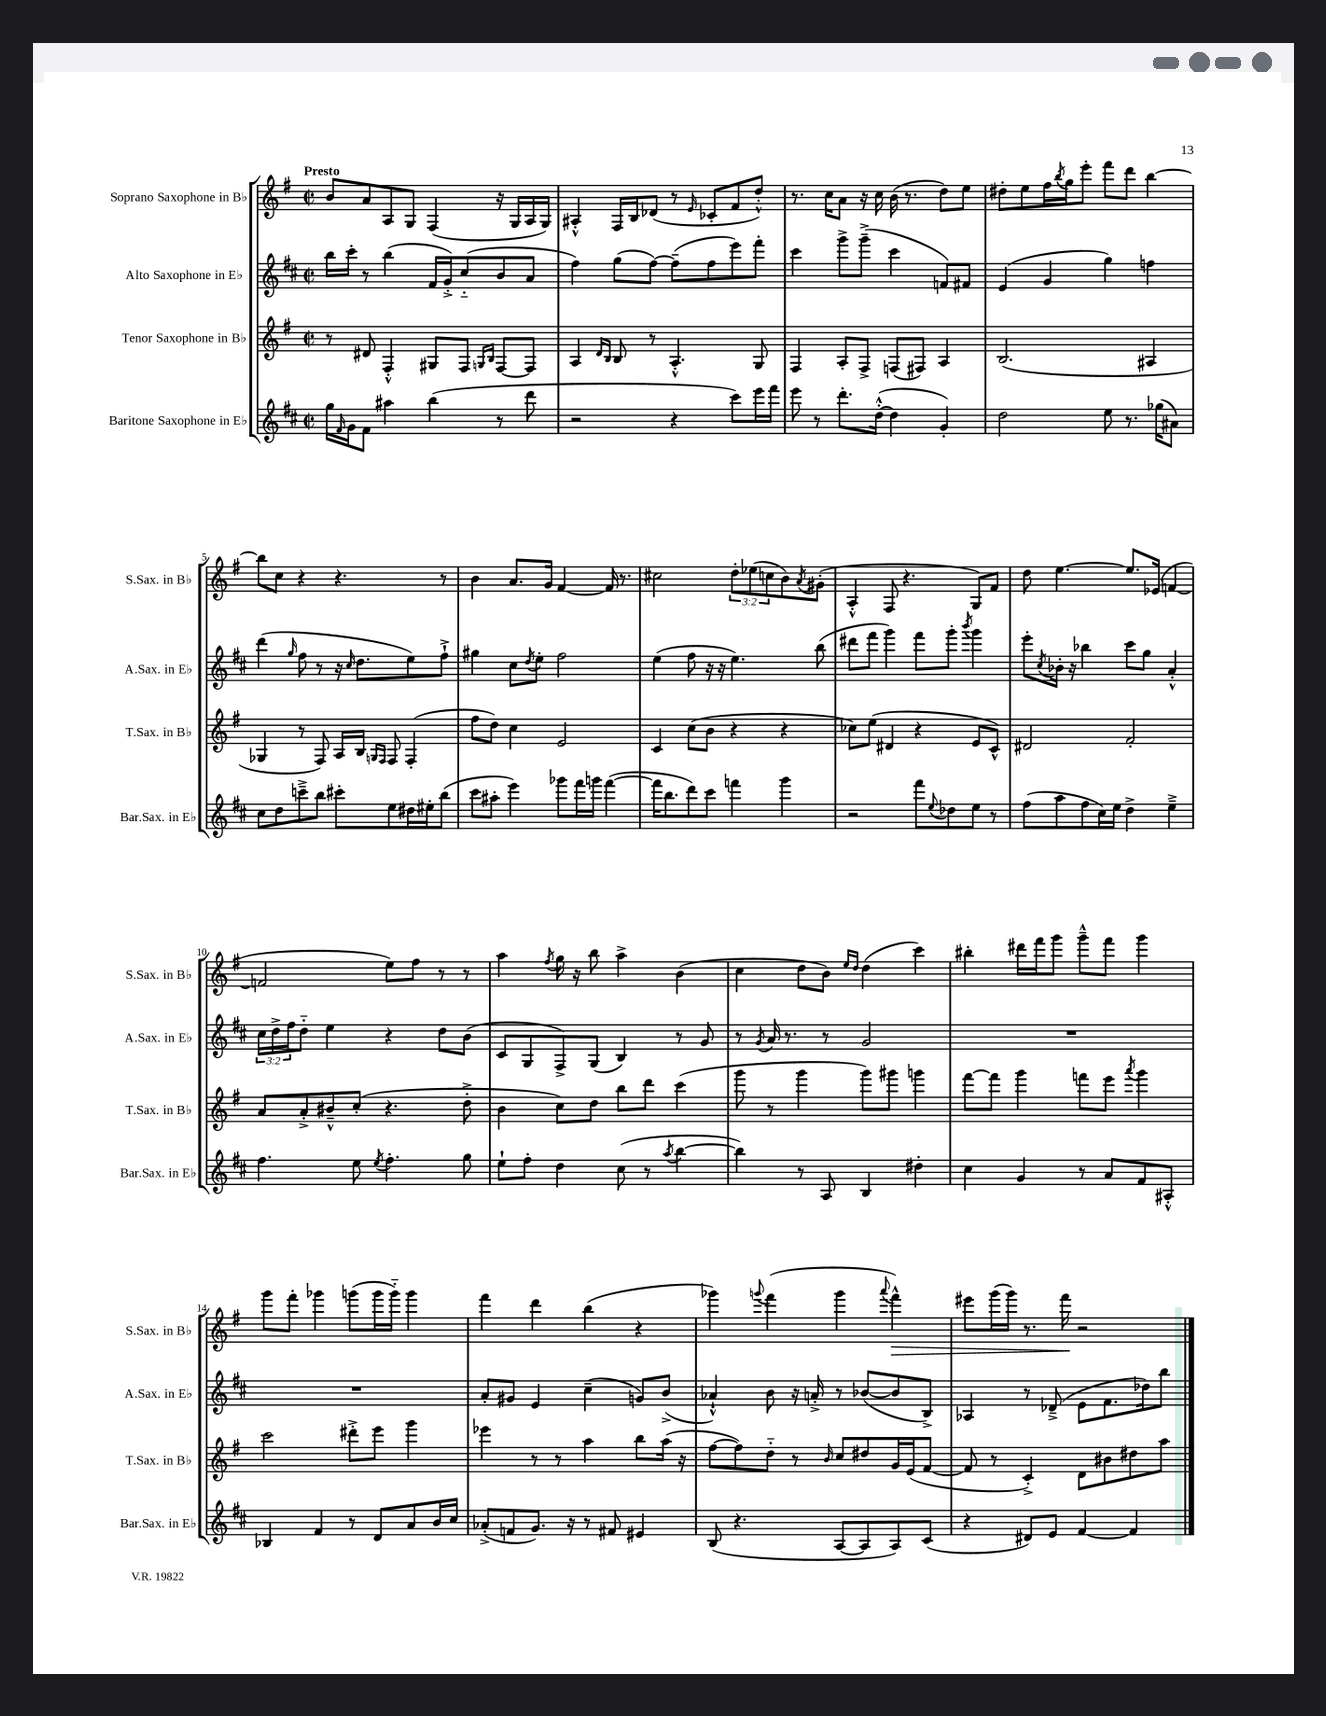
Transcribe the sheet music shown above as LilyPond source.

<<
\new StaffGroup <<
\new Staff = "s0" \with { instrumentName = "Soprano Saxophone in Bb" shortInstrumentName = "S.Sax. in Bb" } {
    \clef treble \key g \major \defaultTimeSignature \time 2/2 \override Staff.TupletNumber.text = #tuplet-number::calc-fraction-text \tempo "Presto"
    b'8 a'8 a8 g8 fis4( r16 g16 a16 g16) |
    ais4-.-^ fis16 b16 des'8( r8 \grace { e'16 } ces'8-. fis'8 d''8-.-^) |
    r8. c''16 a'8 r16 c''16 b'16( r8. d''8) e''8 |
    dis''8-. e''8 fis''16 \acciaccatura { b''8 } g''16 e'''8-. fis'''8 d'''8 b''4~ |
    b''8 c''8 r4 r4. r8 |
    b'4 a'8. g'16 fis'4~ fis'16 r8. |
    cis''2 \tuplet 3/2 { d''8-. ees''8( c''8 } b'8) \acciaccatura { a'8 } gis'8-.( |
    a4-.-^ fis8 r4. g8) fis'8 |
    d''8 e''4.~ e''8. ees'16( f'4~ |
    f'2 e''8) fis''8 r8 r8 |
    a''4 \acciaccatura { fis''8 } g''16 r16 b''8 a''4-> b'4( |
    c''4 d''8 b'8) \grace { e''16 d''16 } d''4( c'''4) |
    bis''4-. dis'''16 fis'''16 g'''8 g'''8---^ fis'''8 g'''4 |
    g'''8 fis'''8-. ges'''4 g'''8( g'''16 g'''16-_) g'''4 |
    fis'''4 d'''4 b''4( r4 |
    ges'''4) \appoggiatura { g'''8 } fis'''4( g'''4 \appoggiatura { a'''8 } fis'''4-^\>) |
    eis'''8 g'''16( g'''16) r8. fis'''16\! r2 \bar "|." |
}
\new Staff = "s1" \with { instrumentName = "Alto Saxophone in Eb" shortInstrumentName = "A.Sax. in Eb" } {
    \clef treble \key d \major \defaultTimeSignature \time 2/2 \override Staff.TupletNumber.text = #tuplet-number::calc-fraction-text
    b''16 cis'''16-. r8 b''4( fis'16 g'16-.->) cis''8-_( b'8 a'8 |
    fis''4) g''8( fis''8~) fis''8--( fis''8 e'''8) fis'''8-. |
    cis'''4 g'''8-> g'''8--->( cis'''4 f'8) fis'8 |
    e'4( g'4 g''4) f''4 |
    d'''4( \grace { g''16 } fis''8 r8 r16 \grace { cis''16 } d''8. e''8) fis''8-!-> |
    gis''4 cis''8 \acciaccatura { d''8 } e''8-. fis''2 |
    e''4( fis''8 r16 r16 e''4.) b''8( |
    dis'''8 fis'''8 g'''4) fis'''8 g'''8-. \acciaccatura { b'''8 } g'''4 |
    e'''8-. \acciaccatura { cis''8 } bes'16-. r16 bes''4 cis'''8 g''8 a'4-.-^ |
    \tuplet 3/2 { cis''16 d''16-> fis''16 } d''8-_ e''4 r4 d''8 b'8( |
    cis'8 g8 fis8->) g8( b4) r8 g'8 |
    r8 \acciaccatura { g'8 } a'16 r8. r8 g'2 |
    R1 |
    R1 |
    a'8-. gis'8 e'4 cis''4--( g'8) b'8->( |
    aes'4-!-^) b'8 r16 a'16-.-> r8 bes'8~( bes'8 b8->) |
    aes4 r8 des'8--->( e'8 fis'8. des''16) b''8 \bar "|." |
}
\new Staff = "s2" \with { instrumentName = "Tenor Saxophone in Bb" shortInstrumentName = "T.Sax. in Bb" } {
    \clef treble \key g \major \defaultTimeSignature \time 2/2
    r8 dis'8 fis4-.-^ gis8 fis8 \grace { g16 b16 } fis8~ fis8 |
    a4 \grace { d'16 b16 } b8 r8 a4.-.-^ g8 |
    fis4 a8-. fis8-> f8( fis8) a4 |
    b2.( ais4 |
    ges4 r8 fis8) a16 b16 \grace { g16 fis16 } fis8 fis4-.( |
    fis''8 d''8) c''4 e'2 |
    c'4 c''8( b'8 r4 r4 |
    ces''8) e''8( dis'4 r4 e'8 c'8-^) |
    dis'2 fis'2-. |
    a'8 a'8-.-> bis'8---^ c''8-.( r4. d''8-.-> |
    b'4 c''8) d''8 b''8 d'''8 c'''4( |
    g'''8 r8 g'''4 g'''8) gis'''8 g'''4 |
    fis'''8~ fis'''8 g'''4 f'''8 e'''8 \acciaccatura { a'''8 } g'''4 |
    c'''2 dis'''8-.-> e'''8 g'''4 |
    ees'''4 r8 r8 a''4 b''8 a''16( r16 |
    fis''8~ fis''8) d''8-_ r8 \grace { b'16 } c''8 dis''8 g'16 e'16( fis'8~ |
    fis'8 r8 c'4-.->) d'8 bis'8 dis''8 a''8 \bar "|." |
}
\new Staff = "s3" \with { instrumentName = "Baritone Saxophone in Eb" shortInstrumentName = "Bar.Sax. in Eb" } {
    \clef treble \key d \major \defaultTimeSignature \time 2/2
    g''16 \grace { fis'16 } g'16 fis'8 ais''4 b''4( r8 d'''8 |
    r2 r4 cis'''8) e'''16 fis'''16 |
    e'''8 r8 d'''8.-. d''16~-.-^( d''4 g'4-.) |
    d''2 e''8 r8. ges''16( ais'8) |
    cis''8 d''8 c'''8---> b''8 cis'''8-. e''8 dis''16 eis''16-. b''8( |
    cis'''8 ais''8-. e'''4) ges'''8 fis'''16 g'''16 fis'''4~( |
    fis'''16 b''8. d'''8) cis'''8 f'''4 g'''4 |
    r2 fis'''8 \appoggiatura { e''8 } des''8 e''8 r8 |
    fis''8( a''8 fis''8 cis''16) e''16 d''4-> e''4---> |
    fis''4. e''8 \acciaccatura { e''8 } fis''4.-. g''8 |
    e''8-! fis''8-. d''4 cis''8( r8 \acciaccatura { a''8 } b''4~ |
    b''4) r8 a8 b4 dis''4-. |
    cis''4 g'4 r8 a'8 fis'8 ais8-.-^ |
    bes4 fis'4 r8 d'8 a'8 b'16 cis''16 |
    aes'8-.->( f'8 g'8.) r16 r8 fis'8 eis'4 |
    b8( r4. a8~ a8 a8) cis'8( |
    r4 dis'8) e'8 fis'4~ fis'4 \bar "|." |
}
>>
>>
